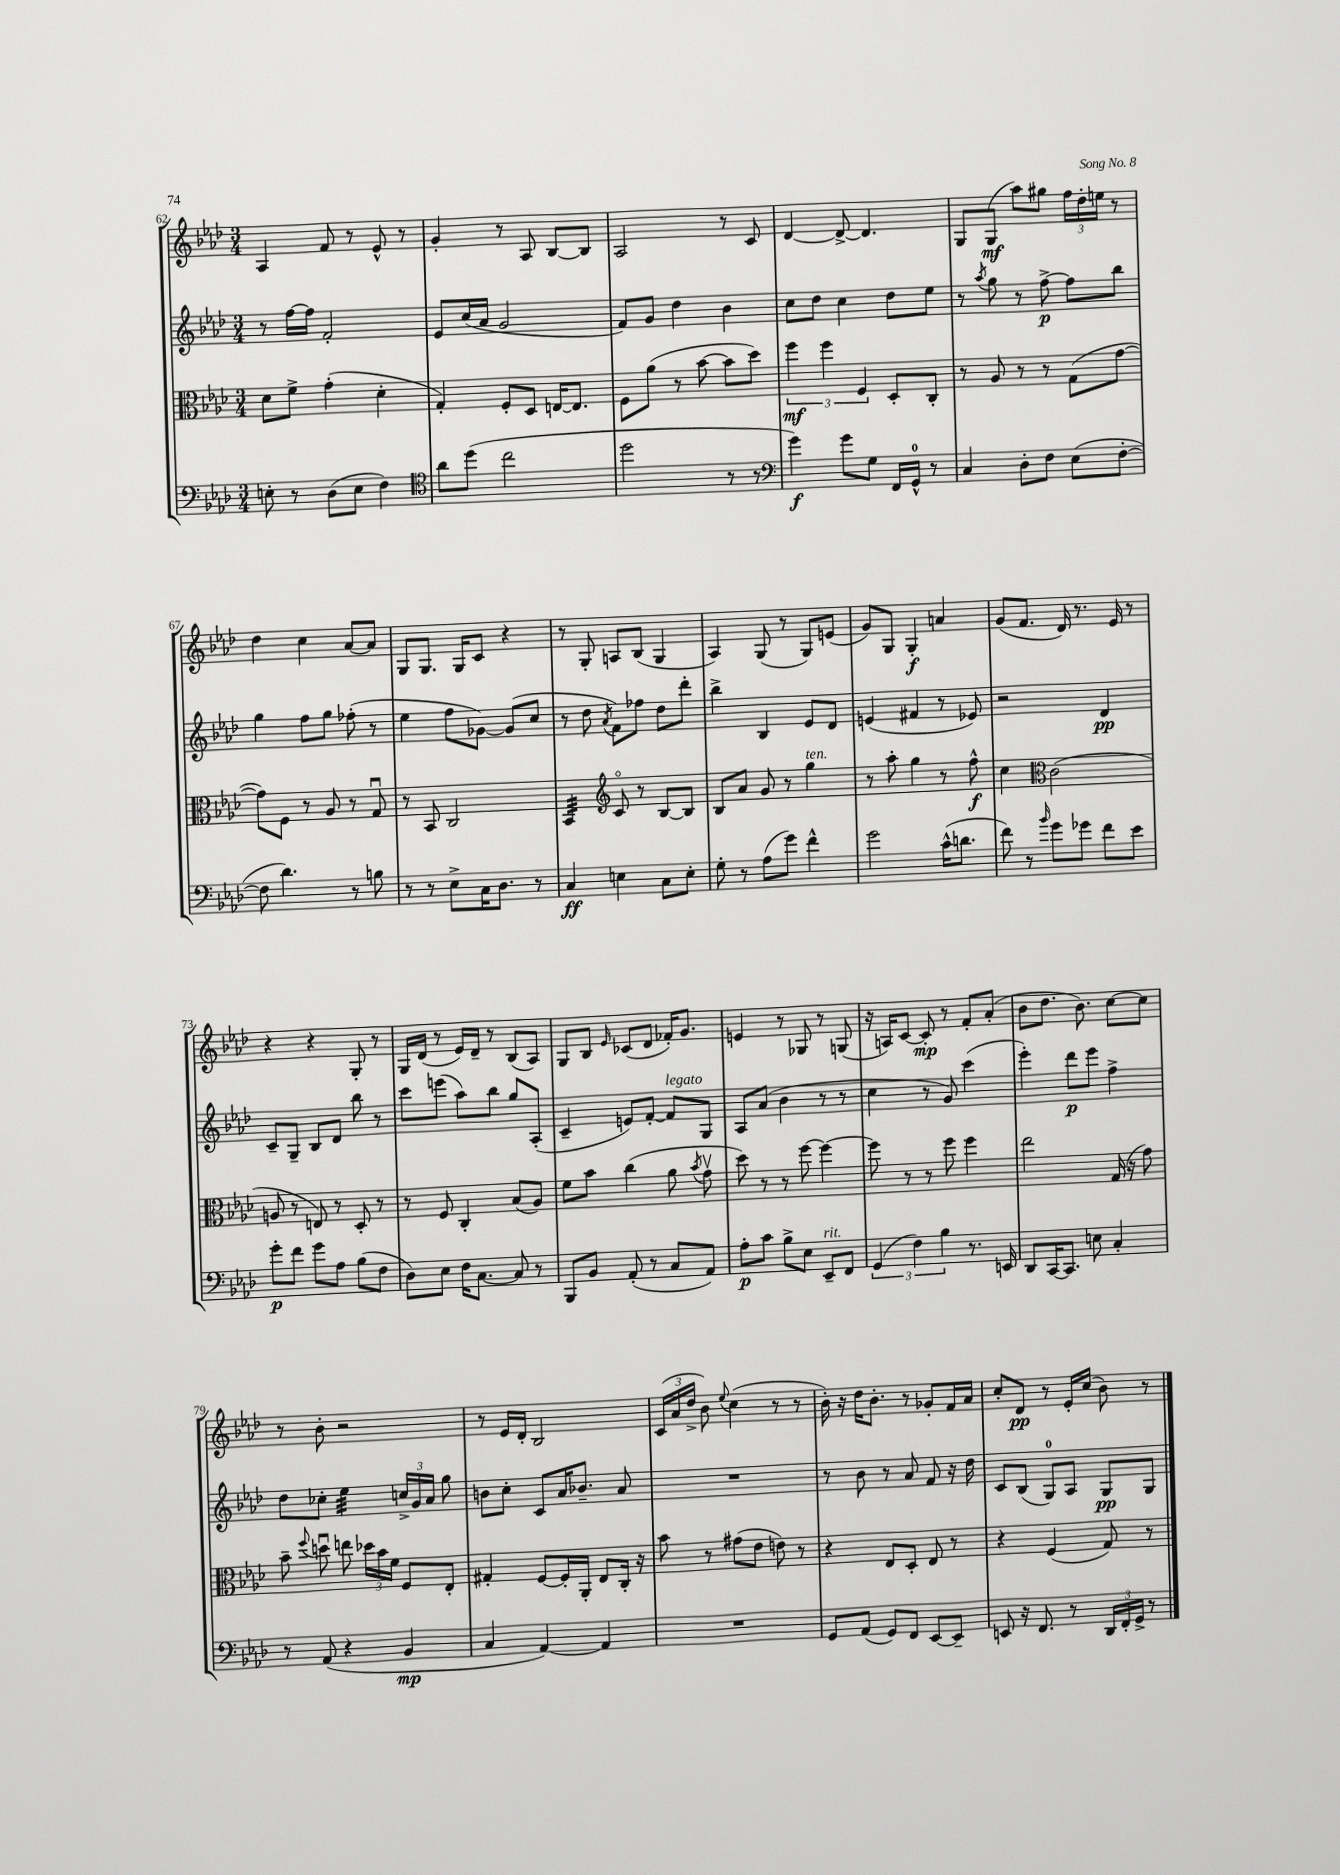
<<
\new StaffGroup <<
\new Staff = "s0" {
    \clef treble \key aes \major \numericTimeSignature \time 3/4
    \autoBeamOff aes4 f'8 r8 ees'8-^ r8 |
    g'4-. r8 aes8 bes8[~ bes8] |
    aes2 r8 c'8 |
    des'4~ des'8~-> des'4. |
    g8[ g8]\mf( aes''8[) gis''8] \tuplet 3/2 { f''16[ des''16-. e''16] } r8 |
    des''4 c''4 aes'8[~ aes'8] |
    g8[ g8.] g16[ c'8] r4 |
    r8 g8-. a8[ bes8]( g4 |
    aes4) g8( r8 g8[) e'8]( |
    g'8[) g8] g4-.\f a'4 |
    g'8[( f'8.] des'16) r8. ees'16 r8 |
    r4 r4 g8-. r8 |
    g16[ des'16]( r8 ees'16[) des'16]-- r8 bes8[( aes8]) |
    g8[ bes8] \grace { ees'16 } ces'8[( des'8] fes'16[-.) g'8.] |
    e'4 r8 ges8 r8 g8( |
    r16 a16[) c'8]~ c'8-.\mp r8 f'8[-. aes'8]-.( |
    bes'8[ des''8.] bes'8.) c''8[~ c''8] |
    r8 bes'8-. r2 |
    r8 ees'16[ des'16]-. bes2 |
    \tuplet 3/2 { c'16[( aes'16 des''16]-> } bes'8) \appoggiatura { ees''8 } c''4( r8 r8 |
    bes'16-.) r16 des''16[ bes'8.]-. r8 ges'8[-. f'16 aes'16] |
    c''8[-. des'8]\pp r8 ees'16[-. c''16]( bes'8) r8 \bar "|." |
}
\new Staff = "s1" {
    \clef treble \key aes \major \numericTimeSignature \time 3/4
    \autoBeamOff r8 f''16[~ f''16] f'2-. |
    ees'8[ c''16( aes'16] g'2 |
    f'8[) g'8] des''4 bes'4 |
    c''8[ des''8] c''4 des''8[ ees''8] |
    r8 \acciaccatura { aes''8 } g''8 r8 f''8~->\p f''8[ bes''8] |
    g''4 f''8[ g''8] fes''8-.( r8 |
    ees''4 f''8[ ges'8]~) ges'8[( c''8] |
    r8 des''8 \acciaccatura { aes'8 } f'8[) fes''8] des''8[ des'''8]-. |
    bes''4-> bes4 ees'8[ des'8] |
    e'4( fis'4 r8 ees'8) |
    r2 des'4\pp |
    c'8[-- g8]-- bes8[ des'8] bes''8 r8 |
    c'''8[ e'''8]( aes''8[) bes''8] g''8[ aes8]-.( |
    c'4-- e'8[) f'8]~-. f'8[^\markup { \italic "legato" } g8] |
    aes8[ aes'8]( bes'4 r8 r8 |
    c''4 r8 g'8) c'''4( |
    ees'''4-.) des'''8[\p ees'''8] f''4-> |
    des''8[ ces''8]-. ees''4:32 \tuplet 3/2 { c''16[-> g'16 aes'16] } g''8 |
    b'8[ c''8]-. c'8[ aes'16 bes'8.]-- aes'8 |
    R2. |
    r8 bes'8 r8 aes'8 f'8 r16 des''16 |
    c'8[ bes8]( g8[-0) aes8] g8[\pp g8] \bar "|." |
}
\new Staff = "s2" {
    \clef alto \key aes \major \numericTimeSignature \time 3/4
    \autoBeamOff des'8[ f'8]-> g'4-.( des'4-. |
    g4-.) f8[-. des8] e16[~ e8.] |
    f8[ aes'8]( r8 bes'8~ bes'8[ des''8]) |
    \tuplet 3/2 { f''4\mf f''4 f4 } des8[-. c8]-. |
    r8 aes8 r8 r8 g8[( g'8]~ |
    g'8[) f8] r8 aes8 r8 g8\downbow |
    r8 bes,8 c2 |
    bes,4:32 \clef treble c'8\flageolet r8 bes8[~ bes8] |
    bes8[ aes'8] g'8 r8 g''4^\markup { \italic "ten." } |
    r8 aes''8-. g''4 r8 f''8-^\f |
    c''4 \clef alto c'2( |
    a8 r8 e8) r8 des8-. r8 |
    r8 f8 c4-. bes8[( aes8]) |
    f'8[ bes'8] c''4( aes'8 \acciaccatura { bes'8 } g'8\upbow |
    des''8) r8 r8 f''8~ f''4~ |
    f''8 r8 r8 f''8 f''4 |
    ees''2 g16( r16 g'8) |
    bes'8-- \appoggiatura { f''8 } d''8\downbow e''8 \tuplet 3/2 { des''16[ bes'16 f'16] } f8[ ees8]-. |
    gis4-. f8[~ f16-. aes,16]-. ees8[ c16]-. r16 |
    bes'8 r8 gis'8[( ees'8] e'8) r8 |
    r4 ees8[ des8]-. ees8 r8 |
    r4 f4( g8) r8 \bar "|." |
}
\new Staff = "s3" {
    \clef bass \key aes \major \numericTimeSignature \time 3/4
    \autoBeamOff e8-. r8 des8[( e8] f4) |
    \clef tenor aes'8[ des''8]( c''2 |
    des''2 r8 r8 |
    \clef bass g'4\f) g'8[ g8] f,16[ g,16]-0-^ r8 |
    c4 des8[-. f8] ees8[( f8]~-. |
    f8 des'4.) r8 b8 |
    r8 r8 ees8[-> c16 des8.] r8 |
    c4\ff e4 c8[ e8]-. |
    g8-. r8 aes8[( g'8]) f'4-^ |
    g'2 c'16[-^( d'8.] |
    f'8) r8 \grace { bes'16 } g'8[ ges'8] f'8[ ees'8] |
    g'8[-.\p f'8] g'8[ aes8] bes8[( f8] |
    des8[) ees8] f16[ c8.]~ c8 r8 |
    bes,,8[ bes,8] aes,8-.( r8 c8[ aes,8]) |
    aes8[-.\p c'8] bes8[-> ees8] ees,8[--^\markup { \italic "rit." } f,8] |
    \tuplet 3/2 { g,4( f4) bes4 } r8. e,16 |
    des,8[ c,16~ c,8.] e8 c4-. |
    r8 aes,8( r4 bes,4\mp |
    c4 aes,4~) aes,4 |
    R2. |
    g,8[ aes,8]( g,8[) f,8] ees,8[~ ees,8]-- |
    e,8 r16 f,8. r8 \tuplet 3/2 { des,16[ f,16-. g,16]-> } r8 \bar "|." |
}
>>
>>
\layout { \context { \Score currentBarNumber = #62 } }
